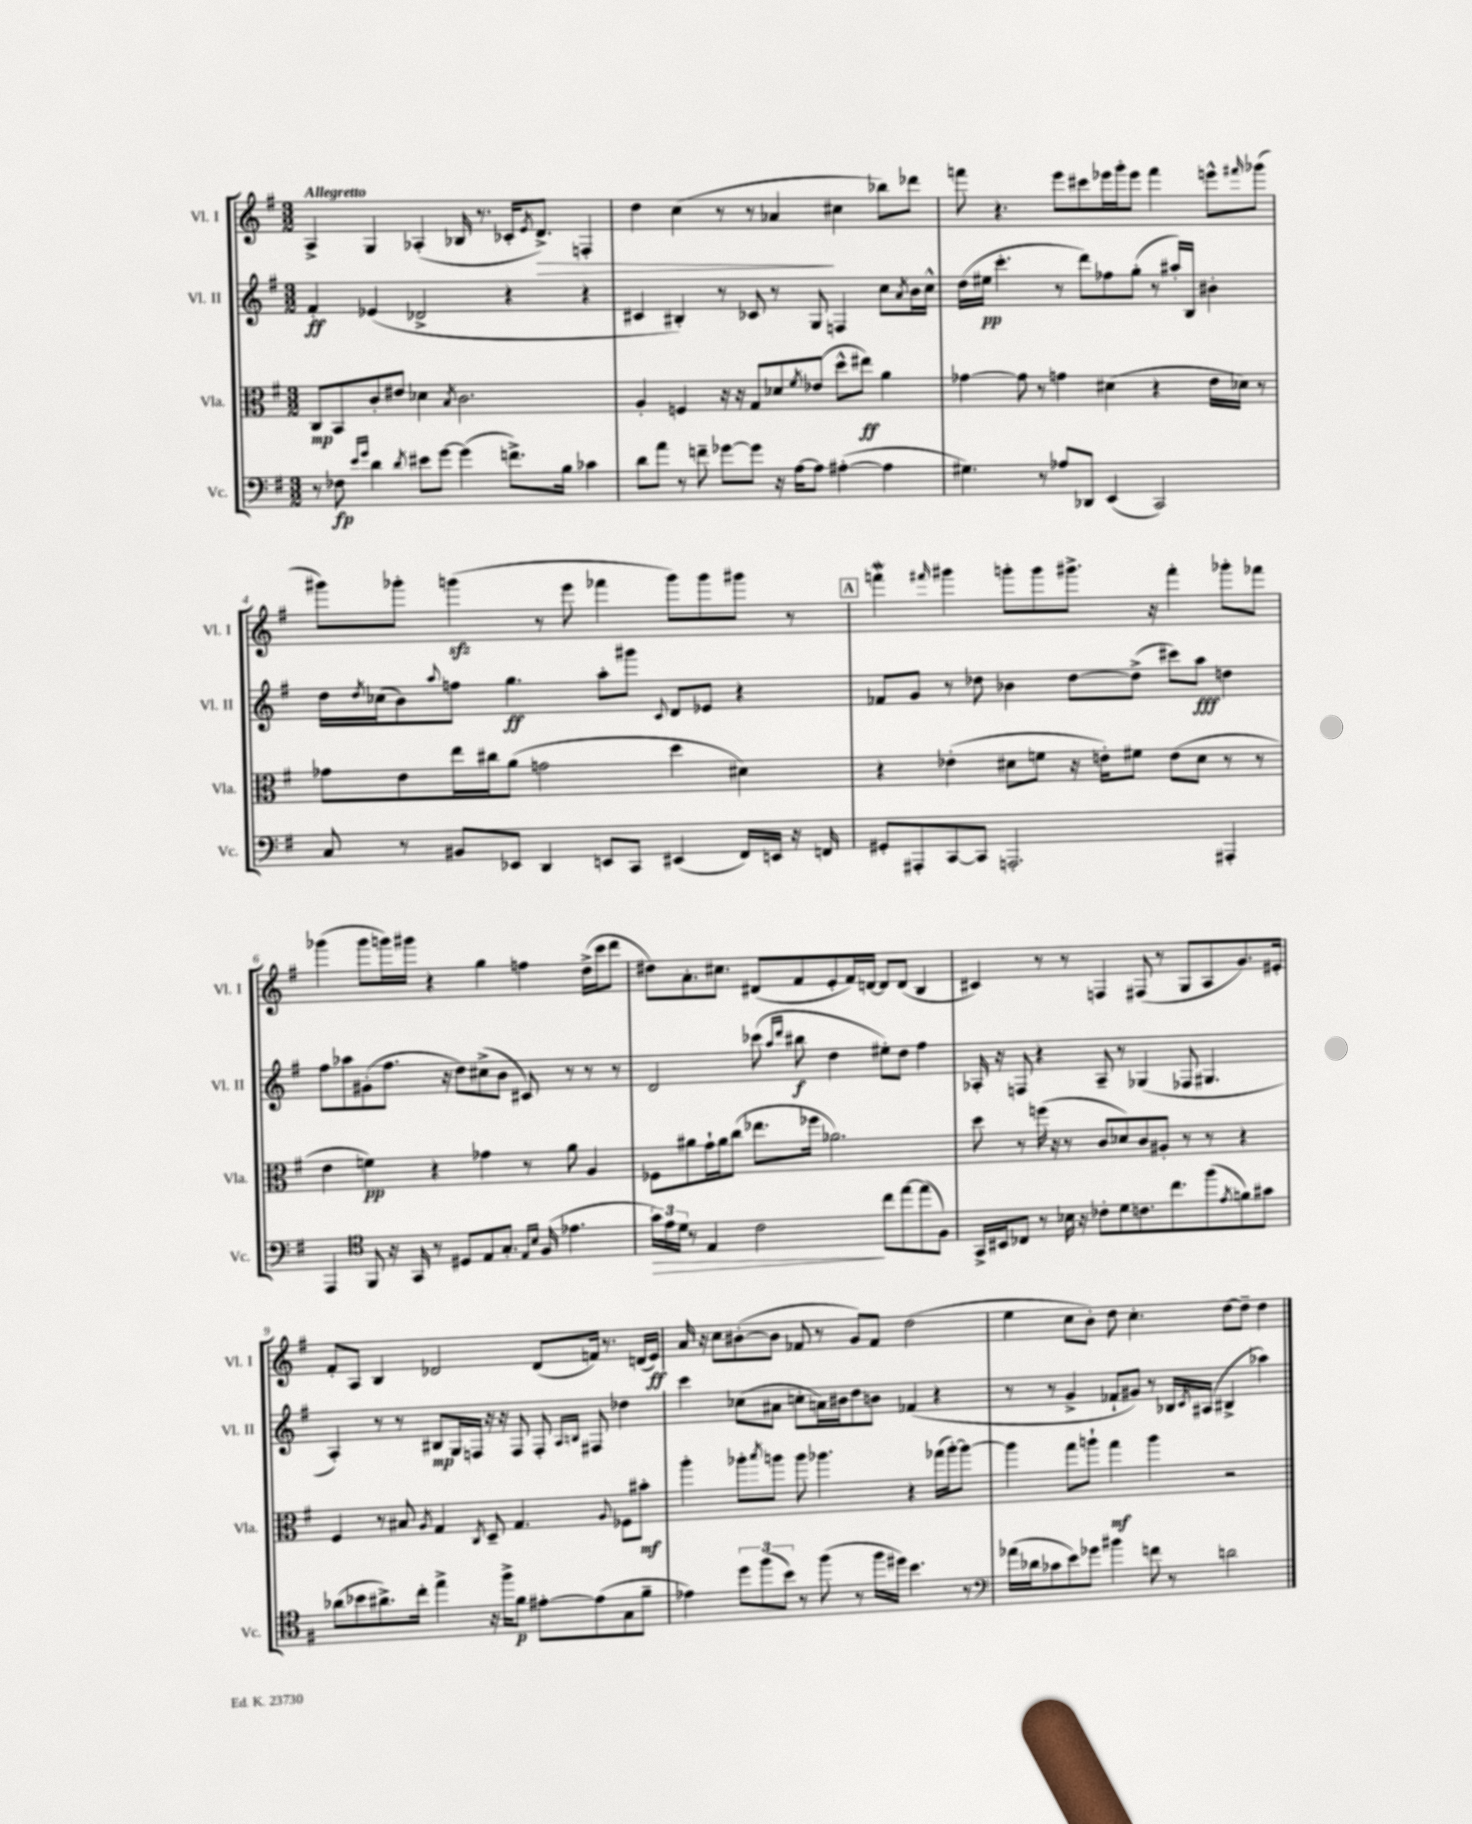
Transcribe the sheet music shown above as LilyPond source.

<<
\new StaffGroup <<
\new Staff = "s0" \with { instrumentName = "Vl. I" shortInstrumentName = "Vl. I" } {
    \clef treble \key g \major \numericTimeSignature \time 3/2 \tempo "Allegretto"
    a4-> g4 aes4-.( bes16 r8. ces'16-. \acciaccatura { e'8 } d'8.->\>) f4-. |
    d''4 c''4( r8 r8 aes'4\! cis''4 bes''8) des'''8 |
    f'''8 r4. e'''8 cis'''8 ees'''16 g'''16-. ees'''8 f'''4 e'''8-^ \grace { fis'''16 } ges'''8( |
    gis'''8) ges'''8-. g'''4\sfz( r8 e'''8 fes'''4 g'''8) g'''8 gis'''8 r8 |
    \mark \markup { \box "A" } f'''4\mordent \grace { fis'''16 } gis'''4 g'''8-. g'''8 gis'''8.-> r16 fis'''4-. ges'''8-. fes'''8 |
    ges'''4( ges'''8 g'''16) gis'''16 r4 g''4 f''4 d''16->( c'''16 d'''8 |
    dis''8) a'8.-. cis''8. dis'8( fis'8 e'8-. fis'16) d'16~ d'8 d'8( b4 |
    cis'4) r8 r8 f4 fis8( r8 g8 a8 g'8.) eis'16-. |
    fis'8-. a8 b4 des'2 des'8( f'16) r8. d'16( e'16\ff) |
    a'16 r16 c''8 bis'8~-.( bis'8 fes'8 r8 g'8) fes'8 d''2( |
    e''4 c''8 b'8-.) d''8 c''4.-. d''8~ d''8-- d''4 \bar "|." |
}
\new Staff = "s1" \with { instrumentName = "Vl. II" shortInstrumentName = "Vl. II" } {
    \clef treble \key g \major \numericTimeSignature \time 3/2
    fis'4-.\ff ees'4( des'2-> r4 r4 |
    cis'4 bis4-.) r8 ces'8 r8 g8 f4 c''8 \acciaccatura { a'8 } b'16 c''16-^ |
    d''16( eis''16\pp c'''4.-. r8 d'''8) fes''8 g''8-.( r8 ais''16-.) b16 bis'4-. |
    d''16 \acciaccatura { d''8 } ces''16( b'8) \appoggiatura { a''8 } f''8 g''4.\ff a''8-. gis'''8 \appoggiatura { c'8 } d'8 ees'8 r4 |
    \mark \markup { \box "A" } fes'8 g'8 r8 des''8 bes'4 des''8~ des''8->( cis'''8) a''8\fff d''4 |
    fis''8 aes''8 gis'8-.( fis''8. r16 d''8) cis''8->( b'8 cis'8) r8 r8 r8 |
    d'2 ces'''8( \grace { a''16 d'''16 } bis''8\f d''4 eis''8-.) d''8 fis''4 |
    aes16-. r16 f8 r4 aes8-- r8 ges4( fes8 gis4. |
    a4-.) r8 r8 bis8\mp g16 f16 r16 r16 f8 f8-. \grace { a16 b16 } fis8 des''4 |
    c'''4 ces''8( ais'8 c''8-. a'16) bis'16 d''8 b'8 fes'4( r4 |
    r8 r8 g'4-> fes'8-! gis'8) r8 bes16 \acciaccatura { c'8 } ais16( bis4-> aes''4) \bar "|." |
}
\new Staff = "s2" \with { instrumentName = "Vla." shortInstrumentName = "Vla." } {
    \clef alto \key g \major \numericTimeSignature \time 3/2
    c8\mp b,8 c'8-. eis'8 des'4 \acciaccatura { b8 } c'2. |
    a4-. f4 r16 r16 g8 des'8 \acciaccatura { fis'8 } ees'8( d''8-^ eis''8\ff) a'4 |
    ges'4~ ges'8 r8 g'4 dis'4( r4 e'16 des'16) r8 |
    ges'8 e'8 e''16 cis''16 a'8( g'2 d''4 dis'4) |
    \mark \markup { \box "A" } r4 ees'4-.( dis'8 f'8 r16 e'16-.) fis'8 e'8( dis'8 r8 r8 |
    e'4 f'4\pp) r4 ges'4 r8 a'8 a4 |
    fes8 ais'8 g'16-! ais'16 c''8( ees''8. fes''16 aes'2.) |
    d''8 r8 f''16( r16 r8 c'8 des'8) c'8 ais8-. r8 r8 r4 |
    fis4 r8 bis8 \acciaccatura { a8 } g4 \acciaccatura { c8 } d8-- g4. \appoggiatura { a8 } fes8 bis'8-.\mf |
    a''4-. aes''8-. \acciaccatura { b''8 } a''8 a''8 aes''4. r4 ges''16( aes''16~-.) aes''8~ |
    aes''4 g''8 a''8-! g''4\mf a''4 r2 \bar "|." |
}
\new Staff = "s3" \with { instrumentName = "Vc." shortInstrumentName = "Vc." } {
    \clef bass \key g \major \numericTimeSignature \time 3/2
    r8 fes8\fp \grace { e'16 g'16 } d'4 \acciaccatura { d'8 } eis'8 g'8~ g'4( f'8.->) b16 ces'4 |
    d'8 a'8 r8 f'8-- ges'8~ ges'8 r16 a16~ a8 ais4~-.( ais4 |
    gis4.) r8 aes8 des,8 e,4( c,2) |
    c8 r8 bis,8 ees,8 d,4 e,8 c,8 eis,4( fis,16) e,16 r16 f,16 |
    \mark \markup { \box "A" } gis,8-. ais,,8-. c,8~ c,8 a,,2.-. ais,,4-. |
    a,,4 \clef tenor fis,8 r16 g,16 r8 dis8 e8 g8.-. \grace { e16 b16 } fis16( ees'4. |
    \tuplet 3/2 { g'16\>) e'16 d'16 } r8 e4 c'2\! c''8 e''8~ e''8( fis8) |
    g,16-> bis,16 ces8 r8 bes16 r16 ces'8-. d'8 c'8. c''8. fis''8( \acciaccatura { e'8 } f'8) gis'8 |
    aes'8( bes'8 ais'8.->) c''16-. e''4-> r16 fis''16-> fis'8\p eis'8~-. eis'8( g8 fis'8-- |
    ees'4) \tuplet 3/2 { d''8 fis''8( b'8) } r8 fis''8( r8 fis''16 dis''16) b'4. r8 |
    \clef bass aes'16( des'16 ces'8 e'8) ges'8 bis'4 f'8 r8 d'2 \bar "|." |
}
>>
>>
